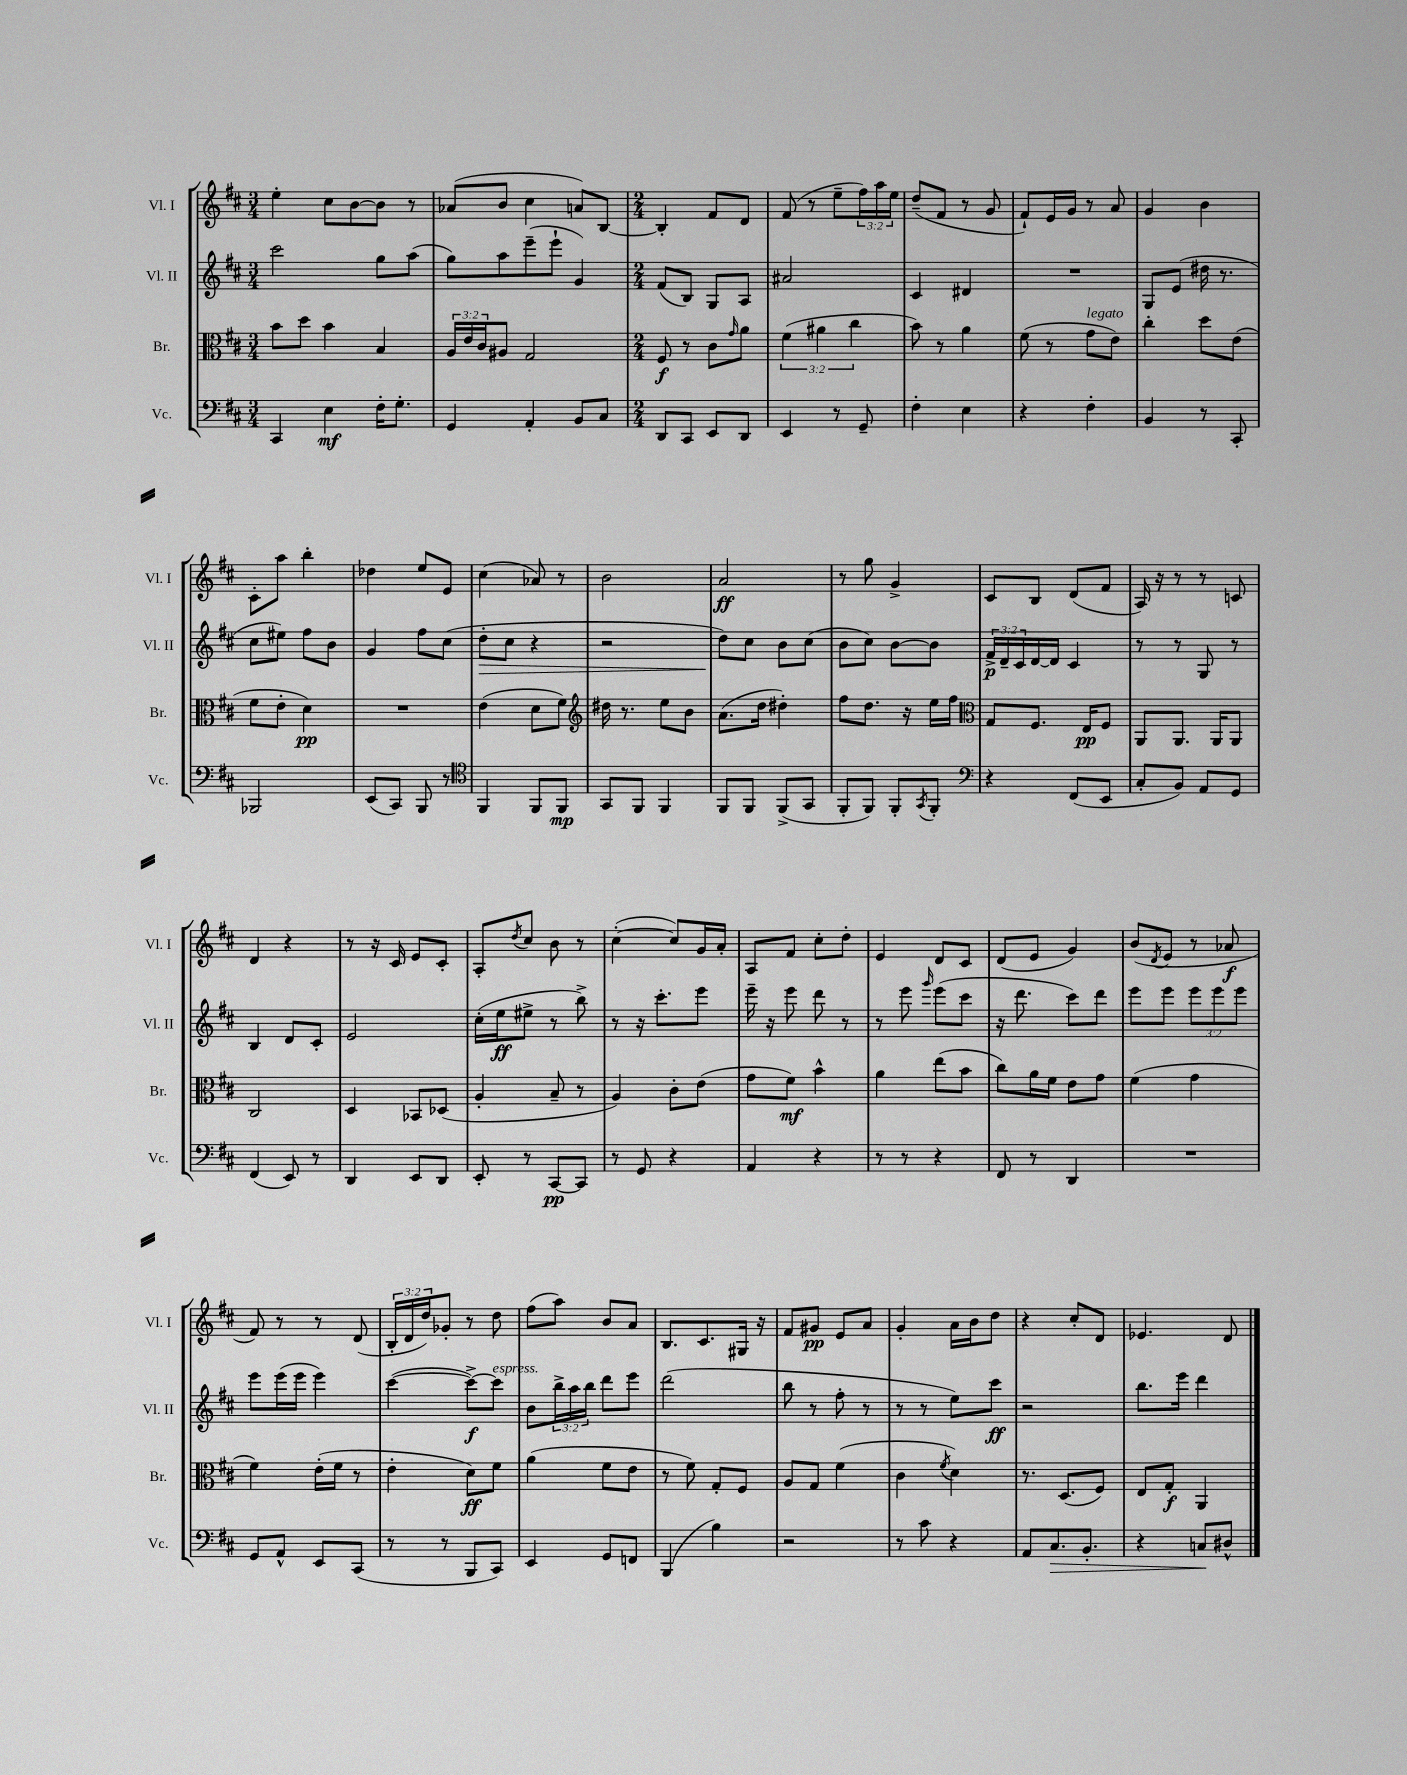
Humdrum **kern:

**kern	**kern	**kern	**kern
*staff4	*staff3	*staff2	*staff1
*clefF4	*clefC3	*clefG2	*clefG2
*k[f#c#]	*k[f#c#]	*k[f#c#]	*k[f#c#]
*M3/4	*M3/4	*M3/4	*M3/4
4CC#/	8b\L	2ccc#\	4ee'\
.	8dd\J	.	.
4E\	4b\	.	8cc#\L
.	.	.	[8b\
16F#'\LK	4B/	8gg\L	8b\]J
8.G'\J	.	.	.
.	.	(8aa\J	8r
=	=	=	=
4GG/	24A/LL	8gg\L)	(8a-/L
.	24e/	.	.
.	24c#/J	.	.
.	8A#/J	8aa\	8b/J
4AA'/	2G/	(8eee~\	4cc#\
.	.	8eee`\J	.
8BB/L	.	4g/)	8a/L)
8C#/J	.	.	[8B/J
=	=	=	=
*M2/4	*M2/4	*M2/4	*M2/4
8DD/L	8F#/	(8f#/L	4B'/]
8CC#/J	8r	8B/J)	.
8EE/L	8c#\L	8G/L	8f#/L
.	16qqg/	.	.
8DD/J	8a\J	8A/J	8d/J
=	=	=	=
4EE/	(6f#\	2a#/	(8f#/
.	.	.	8r
.	6a#\	.	.
8r	.	.	8ee~\L
.	6cc#\	.	.
8GG~/	.	.	24ff#\L)
.	.	.	24aa\
.	.	.	24ee\JJ
=	=	=	=
4F#'\	8b\)	4c#/	(8dd~/L
.	8r	.	8f#/J
4E\	4a\	4d#/	8r
.	.	.	8g/
=	=	=	=
4r	(8f#\	2r	8f#`/L)
.	8r	.	16e/L
.	.	.	16g/JJ
4F#'\	8g\L	.	8r
.	8e\J)	.	8a/
=	=	=	=
4BB/	4cc#'\	8G/L	4g/
.	.	(8e/J	.
8r	8dd\L	16dd#\	4b\
.	.	8.r	.
8CC#'/	(8e\J	.	.
=	=	=	=
2BBB-/	8f#\L	8cc#\L	8c#'\L
.	8e'\J	8ee#\J)	8aa\J
.	4d\)	8ff#\L	4bb'\
.	.	8b\J	.
=	=	=	=
(8EE/L	2r	4g/	4dd-\
8CC#/J)	.	.	.
8BBB/	.	8ff#\L	8ee/L
8r	.	(8cc#\J	8e/J
=	=	=	=
*clefC4	*	*	*
4FF#/	(4e\	8dd'\L	(4cc#\
.	.	8cc#\J	.
8FF#/L	8d\L	4r	8a-/)
8FF#/J	8f#\J)	.	8r
=	=	=	=
*	*clefG2	*	*
8GG/L	16dd#\	2r	2b\
.	8.r	.	.
8FF#/J	.	.	.
4FF#/	8ee\L	.	.
.	8b\J	.	.
=	=	=	=
8FF#/L	(8.a\L	8dd\L)	2a/
8FF#/J	.	8cc#\J	.
.	16dd\Jk	.	.
(8FF#^/L	4dd#'\)	8b\L	.
8GG/J	.	(8cc#\J	.
=	=	=	=
8FF#'/L	8ff#\L	8b\L	8r
8FF#/J)	8.dd\J	8cc#\J)	8gg\
8FF#'/L	.	[8b\L	4g^/
.	16r	.	.
8qGG/	.	.	.
8FF#'/J	16ee\LL	8b\]J	.
.	16ff#\JJ	.	.
=	=	=	=
*clefF4	*clefC3	*	*
4r	8G/L	24f#^/LL	8c#/L
.	.	24d~/	.
.	.	24c#/	.
.	8.F#/J	[16d/	8B/J
.	.	16d/]JJ	.
(8FF#/L	.	4c#/	(8d/L
.	16E/LK	.	.
8EE/J	8F#/J	.	8f#/J
=	=	=	=
8C#'/L	8AA/L	8r	16A/)
.	.	.	16r
8BB/J)	8.AA/J	8r	8r
8AA/L	.	8G/	8r
.	16AA/LK	.	.
8GG/J	8AA/J	8r	8c/
=	=	=	=
(4FF#/	2C#/	4B/	4d/
8EE/)	.	8d/L	4r
8r	.	8c#'/J	.
=	=	=	=
4DD/	4D/	2e/	8r
.	.	.	16r
.	.	.	16c#/
8EE/L	8BB-/L	.	8e/L
8DD/J	(8D-/J	.	8c#'/J
=	=	=	=
8EE'/	4A'/	(16cc#'\LL	8A'/L
.	.	16ee\J	.
.	.	.	8qdd/
8r	.	8ee#^\J	8cc#/J
[8CC#/L	8B~/	8r	8b\
8CC#/]J	8r	8bb^\)	8r
=	=	=	=
8r	4A/)	8r	([4cc#'\
8GG/	.	16r	.
.	.	8.ccc#'\L	.
4r	8c#'\L	.	8cc#/]L)
.	(8e\J	8eee\J	16g/L
.	.	.	16a'/JJ
=	=	=	=
4AA/	8g\L	16eee~\	8A/L
.	.	16r	.
.	8f#\J)	8eee\	8f#/J
4r	4b^^\	8ddd\	8cc#'\L
.	.	8r	8dd'\J
=	=	=	=
8r	4a\	8r	4e/
8r	.	8eee\	.
.	.	16qqggg/	.
4r	(8ee\L	(8eee\L	8d/L
.	8b\J	8ccc#\J	8c#/J
=	=	=	=
8FF#/	8cc#\L)	16r	(8d/L
.	.	8.ddd\	.
8r	16a\L	.	8e/J
.	16f#\JJ	.	.
4DD/	8e\L	8ccc#\L)	4g/)
.	8g\J	8ddd\J	.
=	=	=	=
2r	(4f#\	8eee\L	(8b/L
.	.	.	8qd/
.	.	8eee\J	8e/J
.	4g\	12eee\L	8r
.	.	12eee\	.
.	.	.	8a-/
.	.	12eee\J	.
=	=	=	=
8GG/L	4f#\)	8eee\L	8f#/)
8AA^^/J	.	(16eee\L	8r
.	.	16eee\JJ	.
8EE/L	(16e'\LL	4eee\)	8r
.	16f#\JJ	.	.
(8CC#/J	8r	.	(8d/
=	=	=	=
8r	4e'\	([4ccc#\	24B'/LL
.	.	.	24d/
.	.	.	24dd/J)
8r	.	.	8g-'/J
8BBB/L	8d\L)	8ccc#^\_L)	8r
8CC#/J)	8f#\J	8ccc#\]J	8dd\
=	=	=	=
4EE/	(4a\	8b\L	(8ff#\L
.	.	24bb^\L	8aa\J)
.	.	24aa\	.
.	.	24bb\JJ	.
8GG/L	8f#\L	8ddd\L	8b/L
8FF/J	8e\J	8eee\J	8a/J
=	=	=	=
(4BBB/	8r	(2ddd\	8.B/L
.	8f#\)	.	.
.	.	.	8.c#/
4B\)	8G'/L	.	.
.	8F#/J	.	16G#/Jk
.	.	.	16r
=	=	=	=
2r	8A/L	8bb\	8f#/L
.	8G/J	8r	8g#/J
.	(4f#\	8ff#'\	8e/L
.	.	8r	8a/J
=	=	=	=
8r	4c#\	8r	4g'/
8c#\	.	8r	.
.	8qf#/	.	.
4r	4d\)	8ee\L)	16a\LL
.	.	.	16b\J
.	.	8ccc#\J	8dd\J
=	=	=	=
8AA/L	8.r	2r	4r
8.C#/	.	.	.
.	(8.D/L	.	.
.	.	.	8cc#'/L
8.BB'/J	.	.	.
.	8F#/J)	.	8d/J
=	=	=	=
4r	8E/L	8.bb\L	4.e-/
.	8G'/J	.	.
.	.	16eee\Jk	.
8C/L	4AA/	4ddd\	.
8D#^^/J	.	.	8d/
==	==	==	==
*-	*-	*-	*-
